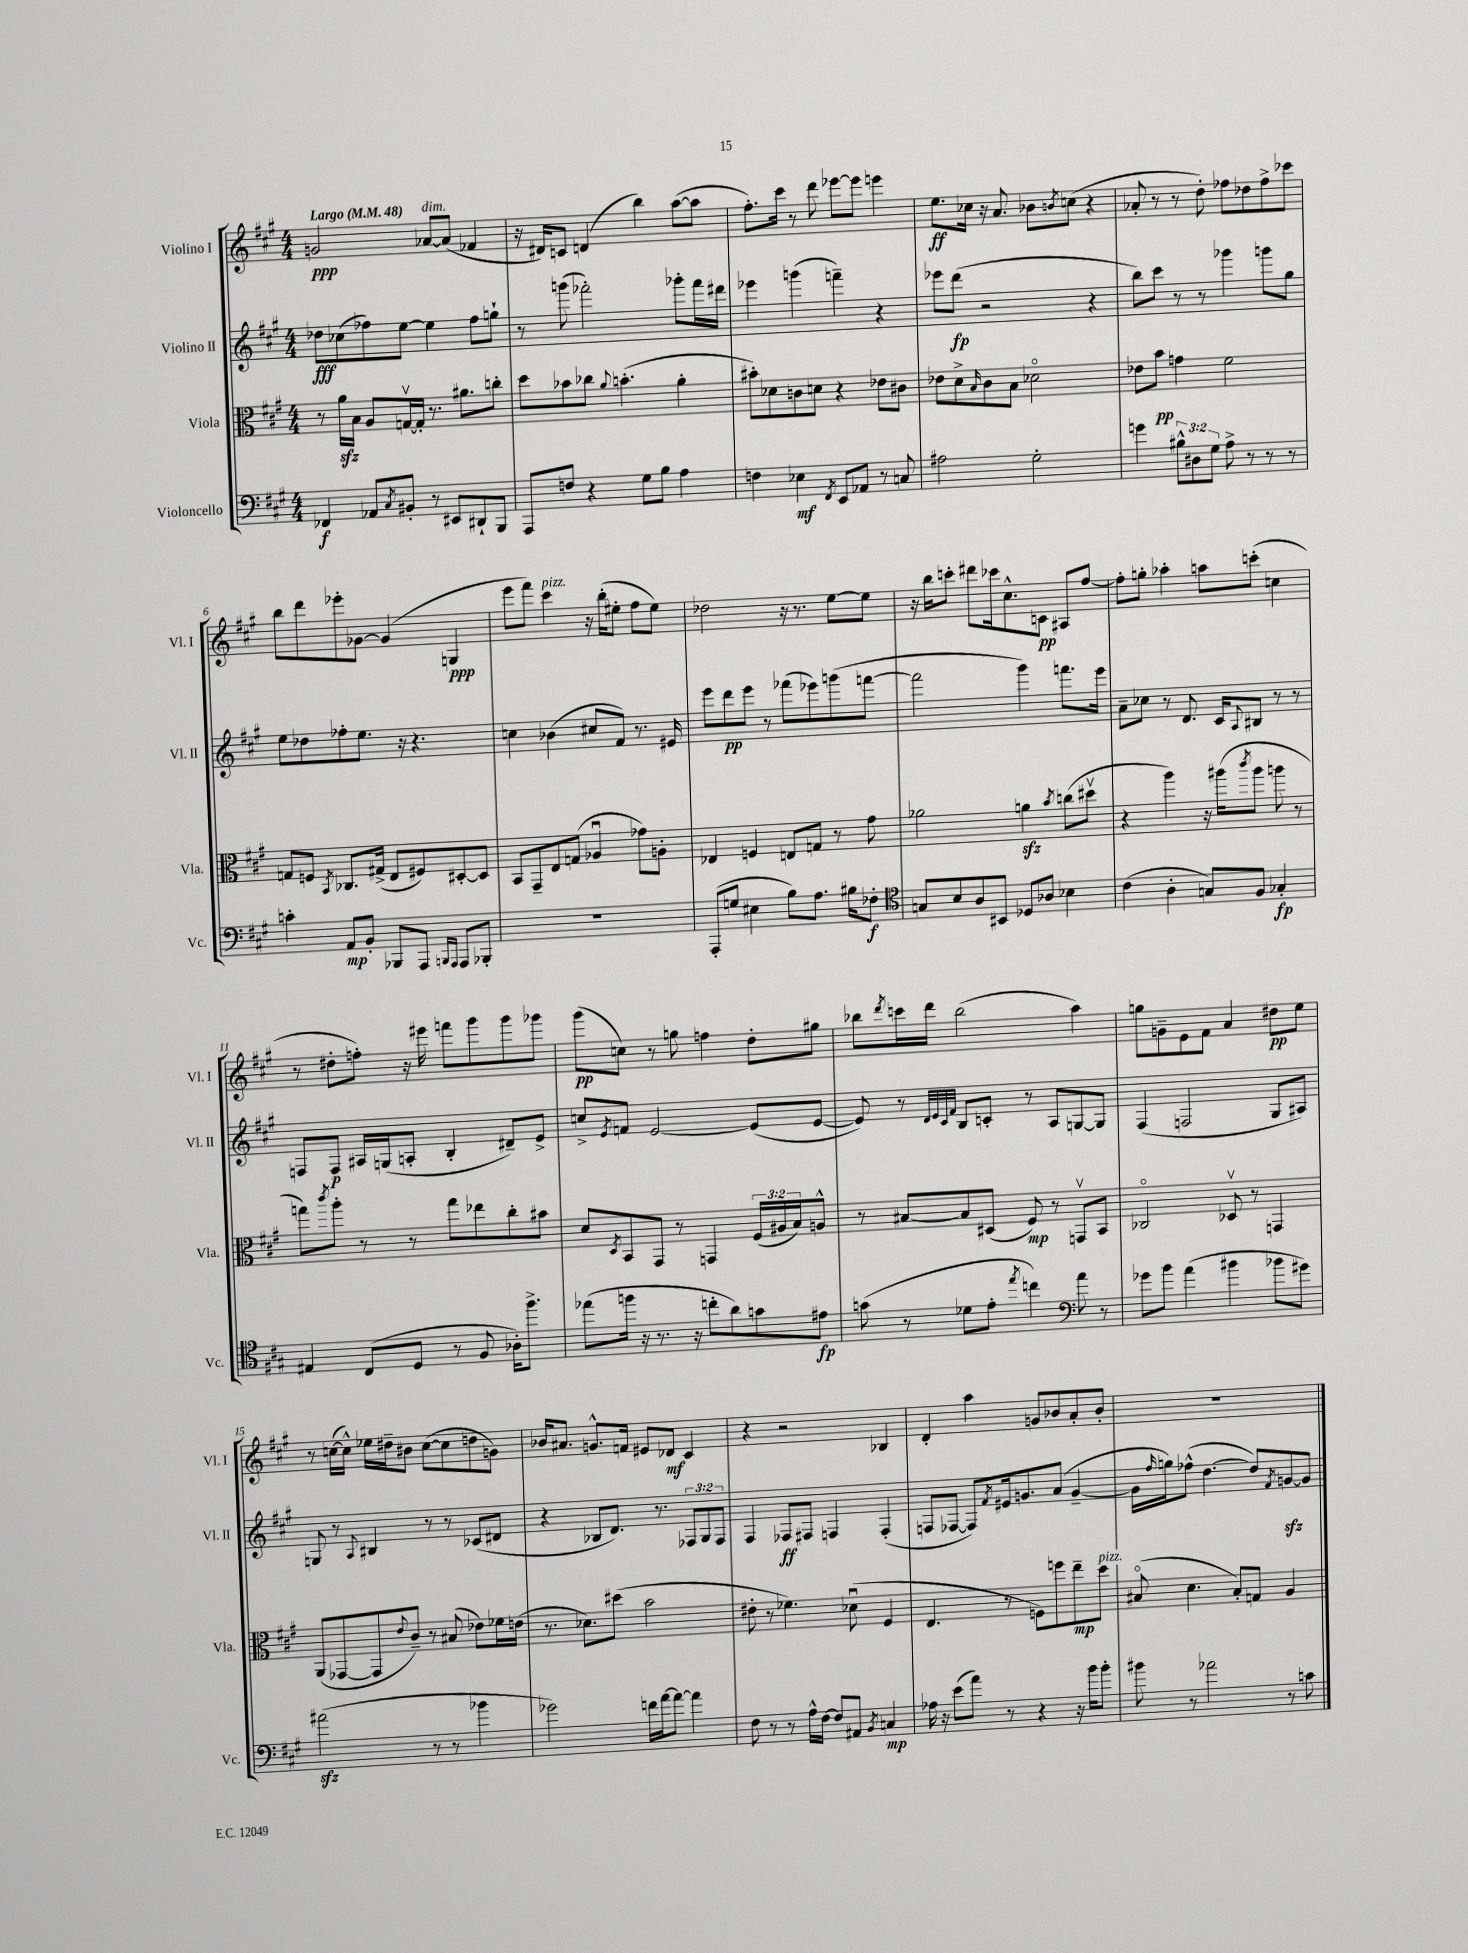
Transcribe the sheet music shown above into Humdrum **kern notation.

**kern	**dynam	**kern	**dynam	**kern	**dynam	**kern	**dynam
*part4	*part4	*part3	*part3	*part2	*part2	*part1	*part1
*staff4	*staff4	*staff3	*staff3	*staff2	*staff2	*staff1	*staff1
*I"Violoncello	*	*I"Viola	*	*I"Violino II	*	*I"Violino I	*
*I'Vc.	*	*I'Vla.	*	*I'Vl. II	*	*I'Vl. I	*
*clefF4	*	*clefC3	*	*clefG2	*	*clefG2	*
*k[f#c#g#]	*	*k[f#c#g#]	*	*k[f#c#g#]	*	*k[f#c#g#]	*
*M4/4	*	*M4/4	*	*M4/4	*	*M4/4	*
*MM48	*	*MM48	*	*MM48	*	*MM48	*
=1	=1	=1	=1	=1	=1	=1	=1
!	!	!	!	!	!	!LO:TX:a:B:t=Largo	!
4FF-X/	f	8r	.	8dd-X\L	fff	2gn/	ppp
.	.	16azz\LL	.	(8cc-X\	.	.	.
.	.	16B\JJ	.	.	.	.	.
8AA-X/L	.	8A/L	.	8ff-X\)	.	.	.
8qC#/	.	.	.	.	.	.	.
8BB#X'/J	.	[16Gnv/L	.	[8ee\J	.	.	.
.	.	16G'/JJ]	.	.	.	.	.
!	!	!	!	!	!	!LO:TX:a:i:t=dim.	!
8r	.	8.r	.	4ee\]	.	[8a-X/L	.
8EE#X/L	.	.	.	.	.	(8a-/J]	.
.	.	8.a#X\L	.	.	.	.	.
8DD#X`/	.	.	.	8ff-\L	.	4f-X/	.
8BBB/J	.	8ccn'\J	.	8ggn`\J	.	.	.
=2	=2	=2	=2	=2	=2	=2	=2
8AAA/L	.	8dd\L	.	8r	.	16r	.
.	.	.	.	.	.	16d#X/KL)	.
8Fn/J	.	8b-X\	.	(8gggn\	.	8cn/J	.
4r	.	8cc-X\J	.	2fff-X'\)	.	(4dn/	.
.	.	8qqa/	.	.	.	.	.
.	.	(4.bn'\	.	.	.	.	.
8G#\L	.	.	.	.	.	4bb\)	.
8B\J	.	.	.	.	.	.	.
4A\	.	4a'\	.	8ggg-X'\L	.	([8aa\L	.
.	.	.	.	16fff-\L	.	8aa\J]	.
.	.	.	.	16ddd#X\JJ	.	.	.
=3	=3	=3	=3	=3	=3	=3	=3
4Fn\	.	8b#X'\L)	.	4eee-X\	.	8.ff#'\L)	.
.	.	8d-X\	.	.	.	.	.
.	.	.	.	.	.	16ccc#\Jk	.
4E-X\	mf	8cn\	.	(4gggn\	.	8r	.
.	.	8dn\J	.	.	.	8ddd\	.
8qFF#/	.	.	.	.	.	.	.
8EE/L	.	4r	.	4fffn~\)	.	[8eee-X\L	.
8AA-X/J	.	.	.	.	.	8eee-\J]	.
8r	.	8e-X\L	.	4r	.	4eeen\	.
8Cn/	.	8c#X\J	.	.	.	.	.
=4	=4	=4	=4	=4	=4	=4	=4
2A#X\	.	8e-X\L	.	8eee-X\L	.	8.ee\L	ff
.	.	8d^\	.	(8ddd\J	fp	.	.
.	.	.	.	.	.	16cc-X\Jk	.
.	.	16qqB/	.	.	.	.	.
.	.	8c#\	.	2r	.	16r	.
.	.	.	.	.	.	8.a/	.
.	.	8B\J	.	.	.	.	.
2G#'\	.	2d-X\	.	.	.	8b-X\L	.
.	.	.	.	.	.	8qbn/	.
.	.	.	.	.	.	(8ccn\J	.
.	.	.	.	4r	.	4r	.
=5	=5	=5	=5	=5	=5	=5	=5
4gn\	.	8e-X\L	.	8bb\L)	.	8a-X'/	.
.	.	8b\J	pp	8ccc#\J	.	8r	.
12B#X^^\L	.	4gn\	.	8r	.	8r	.
12D#X\	.	.	.	.	.	.	.
.	.	.	.	8r	.	8dd'\)	.
12G#\J	.	.	.	.	.	.	.
8A^\	.	2f#\	.	4ggg-X\	.	8ff-X\L	.
8r	.	.	.	.	.	8dd-X\	.
8r	.	.	.	8gggn\L	.	8ff-^\	.
8r	.	.	.	8gg#\J	.	8ccc-X\J	.
!!LO:LB:g=z
=6	=6	=6	=6	=6	=6	=6	=6
4cn'\	.	8Gn/L	.	8ee\L	.	8bb\L	.
.	.	8Fn/J	.	8dd-X\	.	8ddd\	.
.	.	8qBB/	.	.	.	.	.
8AA/L	mp	8.C-X/L	.	8ff-X'\	.	8eee-X'\	.
8BB'/J	.	.	.	8.ee\J	.	[8g-X\J	.
.	.	(16G#X^/Jk	.	.	.	.	.
8BBB-X/L	.	8E/L	.	.	.	(4g-/]	.
.	.	.	.	16r	.	.	.
8AAA/J	.	8F#X/)	.	4.r	.	.	.
16qqBBBn/LL	.	.	.	.	.	.	.
16qqAAA/JJ	.	.	.	.	.	.	.
8AAA/L	.	[8D#X'/	.	.	.	4Gn/	ppp
8BBB-X'/J	.	8D#/J]	.	.	.	.	.
=7	=7	=7	=7	=7	=7	=7	=7
1r	.	8BB/L	.	4ccn\	.	8eee\L	.
.	.	8GG#~/	.	.	.	8fff#\J)	.
!	!	!	!	!	!	!LO:TX:a:i:t=pizz.	!
.	.	8E/	.	(4b-X\	.	4ccc#\	.
.	.	(8Gn/J	.	.	.	.	.
.	.	4A-Xu/	.	8cc#X/L	.	16r	.
.	.	.	.	.	.	(16bb'\KL	.
.	.	.	.	8f#/J)	.	8ee#X'\J	.
.	.	8g-X\L)	.	8.r	.	8ff#\L	.
.	.	8An'\J	.	.	.	8ee#\J)	.
.	.	.	.	16e#X/	.	.	.
=8	=8	=8	=8	=8	=8	=8	=8
(8AAA'/L	.	4E-X/	.	8eee\L	.	2dd-X\	.
8Gn/J	.	.	.	8ddd\	pp	.	.
4E#X\	.	4Fn/	.	8eee\J	.	.	.
.	.	.	.	8r	.	.	.
8B\L)	.	8En/L	.	(8fff-X\L	.	16r	.
.	.	.	.	.	.	8.r	.
8.A\J	.	8Gn/J	.	8eee-X\)	.	.	.
.	.	8r	.	(8gggn\	.	[8ee\L	.
16B#X\KL	.	.	.	.	.	.	.
8F-X'\J	f	8g#\	.	[8fffn\J	.	8ee\J]	.
=9	=9	=9	=9	=9	=9	=9	=9
*clefC4	*	*	*	*	*	*	*
8Gn/L	.	2a-X\	.	2fff\]	.	16r	.
.	.	.	.	.	.	16bb\KL	.
8B/	.	.	.	.	.	8cccn'\J	.
8A/	.	.	.	.	.	8ddd#X\L	.
8BB#X/J	.	.	.	.	.	16ccc-X\k	.
.	.	.	.	.	.	8.cc#^^\	.
8D-X/L	.	4anzz\	.	4ggg#\)	.	.	.
8A-X/J	.	.	.	.	.	8cn\J	pp
.	.	8qb/	.	.	.	.	.
4B-X\	.	(8ccn\L	.	8.fffn\L	.	8A#X/L	.
.	.	8dd#Xv\J	.	.	.	[8ff#/J	.
.	.	.	.	16eee\Jk	.	.	.
=10	=10	=10	=10	=10	=10	=10	=10
(4c#\	.	4r	.	8a~\L	.	8ff#'\L]	.
.	.	.	.	8cc-X\J	.	8ggn'\J	.
4A'\	.	4aa\)	.	8r	.	4aa-X'\	.
.	.	.	.	8.d/	.	.	.
8Gn/L)	.	16r	.	.	.	8aan\L	.
.	.	(16aa#X\KL	.	16c#/KL	.	.	.
.	.	8qccc#/	.	8qqA/	.	.	.
8F#/J	.	8aa#\J	.	8B#X/J	.	(8cccn'\J	.
4G-X'/	fp	8aan\	.	8r	.	4ccn\	.
.	.	8r	.	8r	.	.	.
!!LO:LB:g=z
=11	=11	=11	=11	=11	=11	=11	=11
4E#X/	.	8ggn\L)	.	8Fn/L	.	8r	.
.	.	8qccc#/	.	.	.	.	.
.	.	8aa'\J	.	8F/J	p	8dd#X'\L	.
(8C#/L	.	8r	.	16A#X/LL	.	8ffn'\J)	.
.	.	.	.	(16Gn/J	.	.	.
8D/J	.	8r	.	8An'/J	.	16r	.
.	.	.	.	.	.	16eee#X\	.
8r	.	8gg\L	.	4B'/	.	8fffn\L	.
8F#/	.	8ee-X\	.	.	.	8ggg#\	.
16A-X'\KL)	.	8cc#'\	.	8d#X~/L)	.	8ggg#\	.
8.ff#^\J	.	.	.	.	.	.	.
.	.	8b#X\J	.	8e^/J	.	8ggg-X\J	.
=12	=12	=12	=12	=12	=12	=12	=12
(8ee-X\L	.	8d/L	.	8ccn^/L	.	(8ggg#\L	pp
.	.	8qD/	.	8qe/	.	.	.
16ffn\Jk	.	8BB/	.	8fn/J	.	8ccn\J)	.
16r	.	.	.	.	.	.	.
8.r	.	8GG#/J	.	[2e/	.	8r	.
.	.	8r	.	.	.	8ggn\	.
16r	.	.	.	.	.	.	.
8ccn'\L	.	4GGn/	.	.	.	4ffn\	.
8a\)	.	.	.	.	.	.	.
8gn\	.	(24F#/LL	.	(8e/L]	.	8dd'\L	.
.	.	24A#X/	.	.	.	.	.
.	.	24B/J)	.	.	.	.	.
8e#X\J	fp	8An^^/J	.	[8e/J	.	8gg#X\J	.
=13	=13	=13	=13	=13	=13	=13	=13
(8gn\	.	8r	.	8e/])	.	8bb-X\L	.
.	.	.	.	.	.	8qddd/	.
8r	.	[8B#X/L	.	8r	.	16cccn\L	.
.	.	.	.	.	.	16ddd\JJ	.
.	.	.	.	32qqd/LLL	.	.	.
.	.	.	.	32qqe/	.	.	.
.	.	.	.	32qqc#/	.	.	.
.	.	.	.	32qqf#/JJJ	.	.	.
8d-X\L	.	8B#/]	.	8B/L	.	(2bb-\	.
8e'\J	.	(8D#X/J	.	8cn'/J	.	.	.
8qee/	.	.	.	.	.	.	.
4ccn\)	.	8F#/)	mp	8r	.	.	.
.	.	8r	.	8A/L	.	.	.
*clefF4	*	*	*	*	*	*	*
8a\	.	8GGnv/L	.	[8Gn/	.	4aa\)	.
8r	.	8BB/J	.	8G/J]	.	.	.
=14	=14	=14	=14	=14	=14	=14	=14
8g-X\L	.	2C-X/	.	(4F#/	.	8ggn\L	.
8b\J	.	.	.	.	.	8gn~\	.
(4a\	.	.	.	2Fn/	.	8e\	.
.	.	.	.	.	.	8f#\J	.
4b#X\	.	8D-Xv/	.	.	.	4a/	.
.	.	8r	.	.	.	.	.
8b-X\L	.	4GGn/	.	8G#/L	.	8dd#X\L	pp
8g#X\J)	.	.	.	8A#X/J)	.	8ee\J	.
!!LO:LB:g=z
=15	=15	=15	=15	=15	=15	=15	=15
(2a#Xzz\	.	(8AA/L	.	8Gn/	.	8r	.
.	.	[8GG-X/	.	8r	.	([16ccn\LL	.
.	.	.	.	.	.	16cc^^\JJ])	.
.	.	.	.	8qqA/	.	.	.
.	.	8GG-/]	.	4B#X/	.	16ee-X\LL	.
.	.	.	.	.	.	16dd#X~\J	.
.	.	8qqe/	.	.	.	.	.
.	.	8c#~/J)	.	.	.	8b#X\J	.
8r	.	8r	.	8r	.	([8cc\L	.
8r	.	(8B#X/	.	8r	.	8cc\]	.
4b-X\	.	8e-X\L)	.	(8c-X/L	.	8ddn\	.
.	.	16f-X\L	.	8d#X/J	.	8gn\J)	.
.	.	(16en\JJ	.	.	.	.	.
=16	=16	=16	=16	=16	=16	=16	=16
2g-X\)	.	8.r	.	4r	.	16b-X/KL	.
.	.	.	.	.	.	8.a#X/J	.
.	.	8.d-X\L)	.	.	.	.	.
.	.	.	.	8B-X/L	.	8.gn^^/L	.
.	.	(8dd#X\J	.	8.d/J)	.	.	.
.	.	.	.	.	.	16fn/Jk	.
16fn\LL	.	2b\	.	.	.	8e#X/L	.
[16a\J	.	.	.	8.r	.	.	.
8a\J_	.	.	.	.	.	8d-X/J	mf
4a\]	.	.	.	12F-X/L	.	4c#/	.
.	.	.	.	12G#/	.	.	.
.	.	.	.	12F-/J	.	.	.
=17	=17	=17	=17	=17	=17	=17	=17
8F#\	.	8e#X'\	.	4F#/	.	4r	.
8r	.	8r	.	.	.	.	.
8r	.	4.f-X\)	.	8F-X/L	ff	2r	.
16A^^\LL	.	.	.	8F#X/J	.	.	.
[16F#\JJ	.	.	.	.	.	.	.
8F#/L]	.	.	.	4Fn/	.	.	.
8AA#X/J	.	(8d-Xu\	.	.	.	.	.
8qBB/	.	.	.	.	.	.	.
4Cn/	mp	4F#/	.	(4F'/	.	4B-X/	.
=18	=18	=18	=18	=18	=18	=18	=18
16A-X\	.	4.E/	.	8Fn/L	.	4d'/	.
16r	.	.	.	.	.	.	.
(8e\L	.	.	.	[8F-X/J	.	.	.
8a\J)	.	.	.	8F-/L])	.	4aa\	.
.	.	.	.	8qf#/	.	.	.
8r	.	8r	.	16e#X/k	.	.	.
.	.	.	.	8.gn/	.	.	.
4r	.	8Fn\L)	.	.	.	8gn/L	.
.	.	8ffn\	.	(8a/J	.	8b-X/	.
16r	.	8ee~\	mp	[4g~/	.	8a'/	.
16b\KL	.	.	.	.	.	.	.
!	!	!LO:TX:a:i:t=pizz.	!	!	!	!	!
8b'\J	.	8dd\J	.	.	.	8b-'/J	.
=19	=19	=19	=19	=19	=19	=19	=19
8b#X\	.	(8B#X/	.	16g\LL]	.	1r	.
.	.	.	.	16qqff#/	.	.	.
.	.	.	.	16ggn\J)	.	.	.
8r	.	4.d\	.	(8ff-X^^\J	.	.	.
2a-X\	.	.	.	[4.dd\	.	.	.
.	.	8B#'/L)	.	.	.	.	.
.	.	8Gn/J	.	8dd/L])	.	.	.
.	.	.	.	8qf#/	.	.	.
8r	.	4A/	.	[8gnzz/	.	.	.
8cn\	.	.	.	8g/J]	.	.	.
==	==	==	==	==	==	==	==
*-	*-	*-	*-	*-	*-	*-	*-
